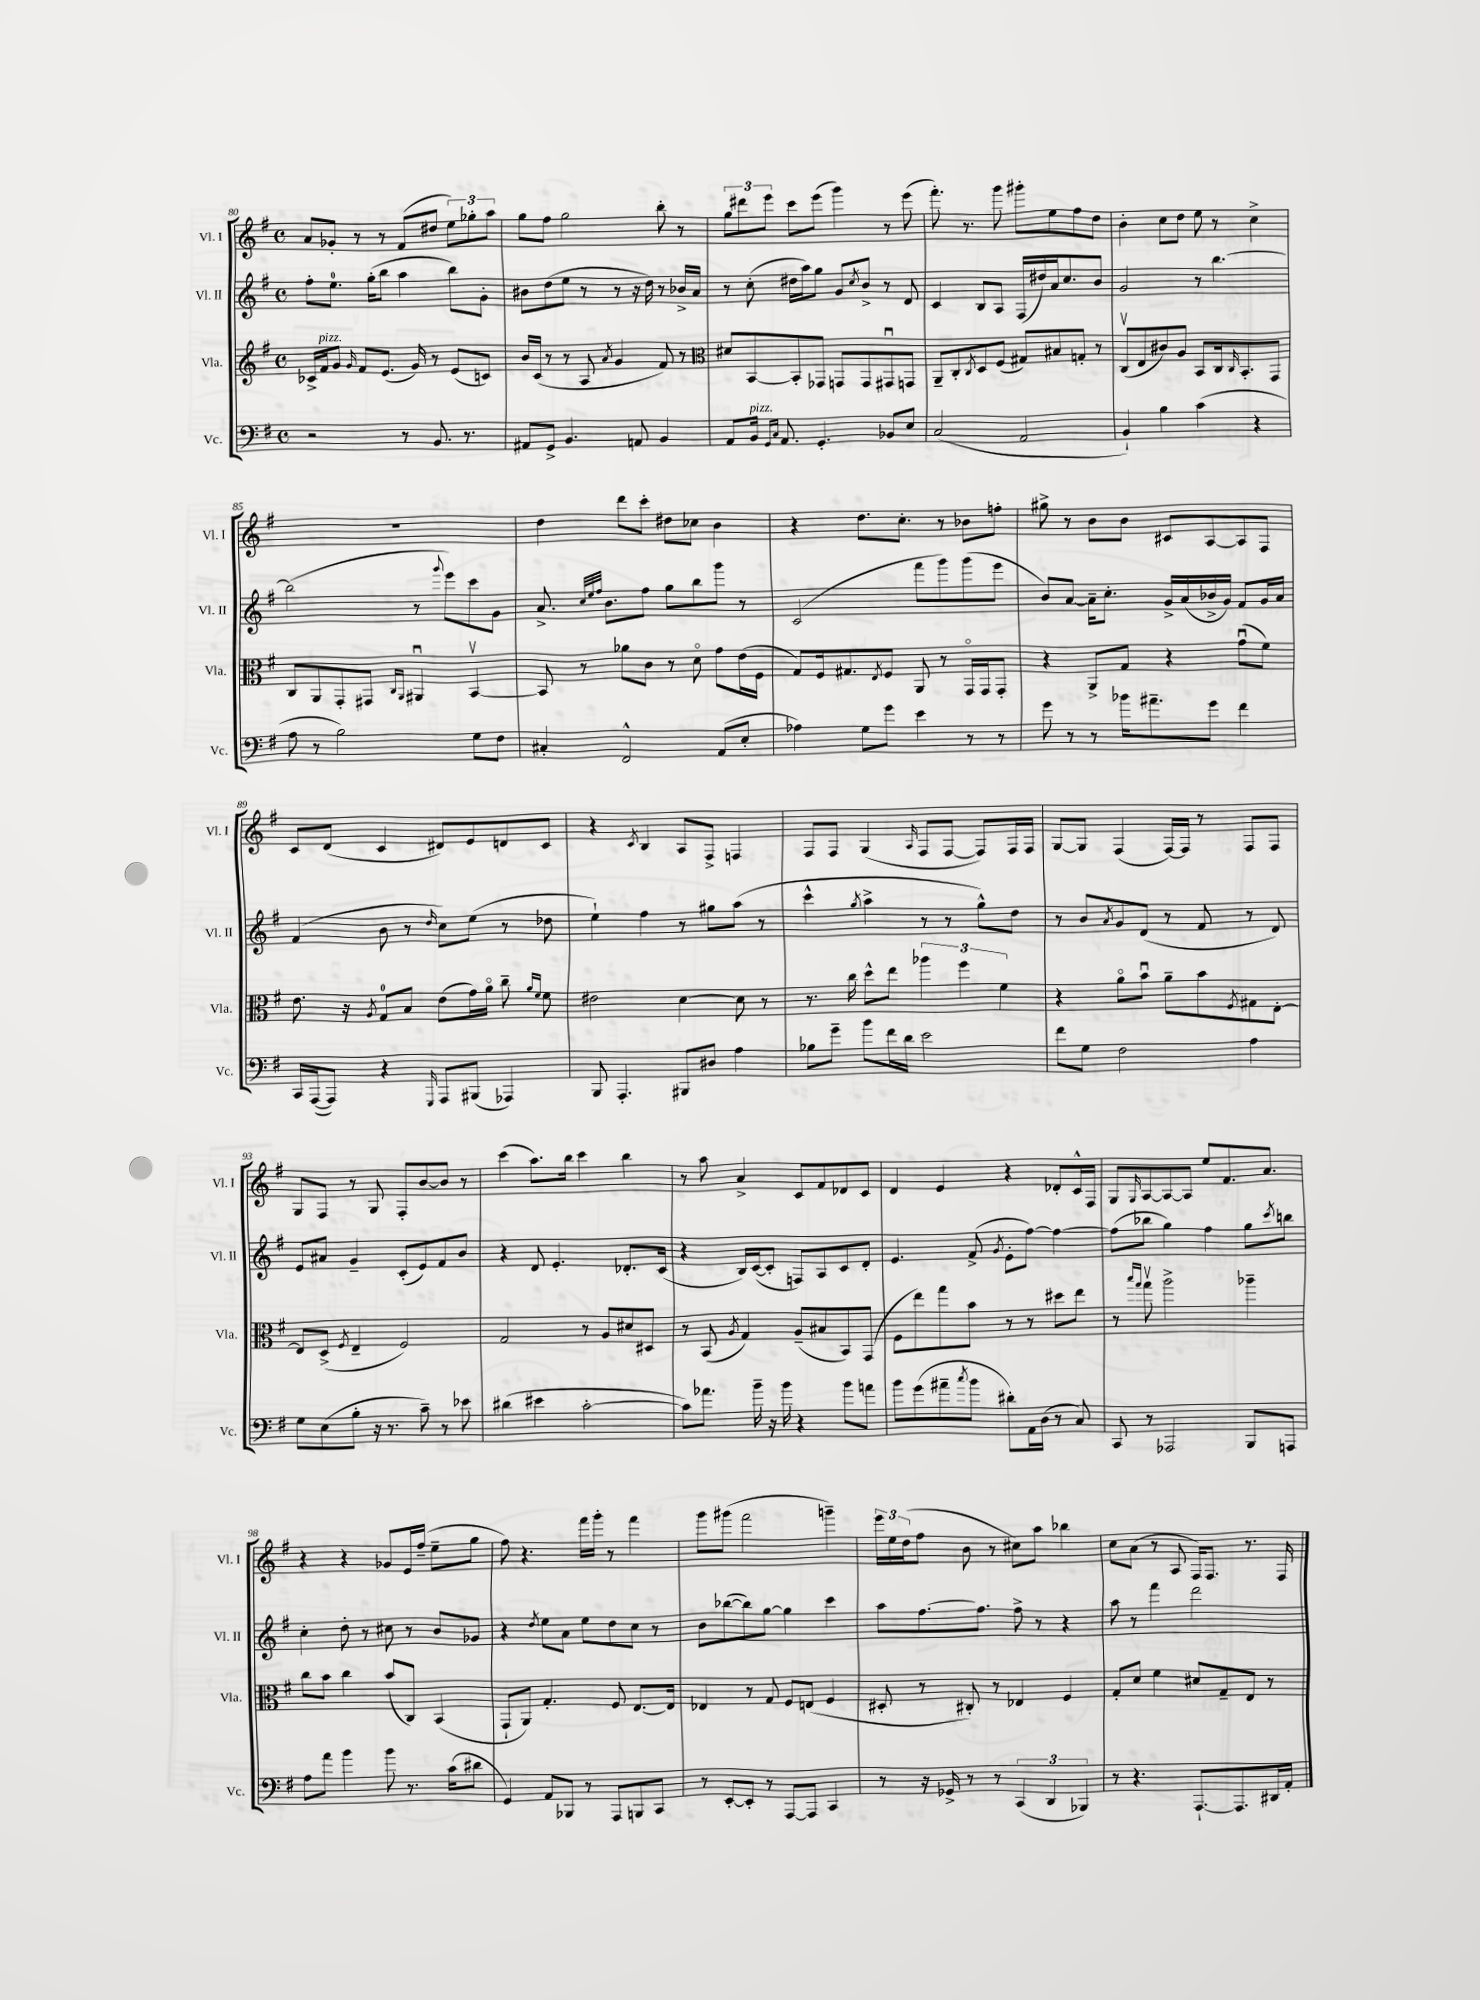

**kern	**kern	**kern	**kern
*part4	*part3	*part2	*part1
*staff4	*staff3	*staff2	*staff1
*I"Vc.	*I"Vla.	*I"Vl. II	*I"Vl. I
*I'Vc.	*I'Vla.	*I'Vl. II	*I'Vl. I
*clefF4	*clefG2	*clefG2	*clefG2
*k[f#]	*k[f#]	*k[f#]	*k[f#]
*M4/4	*M4/4	*M4/4	*M4/4
*met(c)	*met(c)	*met(c)	*met(c)
=80	=80	=80	=80
2r	16c-X^/LL	8ff#'\L	8a/L
!	!LO:TX:a:i:t=pizz.	!	!
.	16f#/J	.	.
.	8g/J	8.ee\J	8g-X'/J
.	16qqg/	.	.
.	8f#/L	.	8r
.	.	(16gg'\KL	.
.	(8.e/J	8bb\J	8r
8r	.	4aa\	(8f#/L
.	16g/)	.	.
8.BB/	8r	.	8dd#X/J
.	(8e/L	8bb\L)	12ee\L)
8.r	.	.	.
.	.	.	12gg-X'\
.	8cn/J)	8g'\J	.
.	.	.	12aa\J
=81	=81	=81	=81
8AA#X/L	16b/LL	8b#X\L	8gg\L
.	(16c/JJ	.	.
8GG^/J	8r	(8dd\	8ff#\J
4.BB/	8r	8ee\J	2gg\
.	8A/	8r	.
.	8qa/	.	.
.	4g/	8r	.
8AAn/	.	16r	.
.	.	16dd\)	.
4BB/	8f#/)	8r	8bb'\
.	8r	16b-X^/LL	8r
.	.	16a/JJ	.
=82	=82	=82	=82
*	*clefC3	*	*
8AA/L	8d#X/L	8r	12gg\L
.	.	.	12ddd#X\
!LO:TX:a:i:t=pizz.	!	!	!
16BB/Jk	[8BB/	(8cc'\	.
.	.	.	12eee\J
16qqGG/LL	.	.	.
16qqC/JJ	.	.	.
8.AA/	.	.	.
.	8BB'/]	16dd#X\LL	8ccc\L
.	.	16aa\J)	.
4.GG'/	8GG-X/J	8gg\J	(8eee\J
.	8GGn/L	8g/L	4ggg\)
.	.	8qcc/	.
.	8GG/	8b^/J	.
8BB-X/L	8GG#Xu/	8r	8r
8E/J	8GGn/J	8d/	(8eee\
=83	=83	=83	=83
(2C/	8AA~/L	4c/	8.fff#'\)
.	8C'/	.	.
.	.	.	8.r
.	8qC/	.	.
.	8D/	8B/L	.
.	(8F#/J	8A/J	8ggg\
2AA/	8G#X/L)	(16F#/LL	8ggg#X'\L
.	.	16dd#X/)	.
.	8B#X/	16a/J	8ee\
.	.	8.cc/	.
.	8Gn'/J	.	8ff#\
.	8r	8b/J	8dd\J
=84	=84	=84	=84
4BB`/)	(8Cv/L	2g/	4b'\
.	8E/	.	.
4B\	8c#X/)	.	8cc\L
.	8A/J	.	8dd\J
(4c\	8BB/L	8r	8ee\
.	16C/k	[4.bb\	8r
.	16qqC/	.	.
.	8.BB'/	.	.
4r	.	.	4cc^\
.	8GG/J	.	.
!!LO:LB:g=z
=85	=85	=85	=85
8A\	8C/L	(2bb\]	1r
8r	8AA/	.	.
2B\)	8GG'/	.	.
.	8GG#X/J	.	.
.	16qqC/LL	.	.
.	16qqAA/JJ	.	.
.	4AA#Xu/	8r	.
.	.	8qqggg/	.
.	.	8eee\L)	.
8G\L	[4BBv/	8ccc\	.
8F#\J	.	8g\J	.
=86	=86	=86	=86
4C#X'/	8BB/]	8.a^/	4dd\
.	8r	.	.
.	.	32qqcc/LLL	.
.	.	32qqee/	.
.	.	32qqff#/JJJ	.
.	.	8.b\L	.
2FF#^^/	8a-X\L	.	8ddd\L
.	8c\J	8ff#\J	8ccc'\J
.	8r	8gg\L	8dd#X\L
.	8d\	8bb\	8cc-X\J
(8AA/L	8g\L	8ggg\J	4b\
8E'/J	(16e\L	8r	.
.	16F#\JJ	.	.
=87	=87	=87	=87
4A-X\)	8G/L)	(2c/	4r
.	16F#/k	.	.
.	8.G#X/	.	.
8G\L	.	.	8.dd\L
.	8qE/	.	.
8g\J	8F#/J	.	.
.	.	.	8.cc'\J
4e\	8AA/	8fff#\L	.
.	8r	8ggg\)	8r
8r	16GG/LL	(8ggg\	8b-X\L
.	16GG/J	.	.
8r	8GG'/J	8eee\J	8ffn'\J
=88	=88	=88	=88
8g\	4r	8b/L)	8gg#X^\
8r	.	[8a/J	8r
8r	8AA^/L	16a~\KL]	8b\L
.	.	8.cc'\J	.
16b-X\KL	8G/J	.	8b\J
8.a#X~\	.	.	.
.	4r	16g^/LL	8c#X/L
.	.	(16a/	.
8g\J	.	16b-X^/	[8A/
.	.	16g/JJ)	.
4f#\	(8gu\L	8f#/L	8A/]
.	8f#\J)	16g/L	8F#/J
.	.	16a/JJ	.
!!LO:LB:g=z
=89	=89	=89	=89
16CC/LL	8.e\	(4f#/	8c/L
([16AAA/J	.	.	.
8AAA/J])	.	.	(8d/J
.	16r	.	.
.	8qA/	.	.
4r	8G/L	8b\	4c/
.	8B/J	8r	.
16qqGGG/	.	16qqdd/	.
8AAA/L	(8e\L	8cc\L)	8d#X/L)
(8BBB#X/J	16g\L)	(8ee\J	8e/
.	16a\JJ	.	.
4AAA-X/)	8cc~\	8r	8dn/
.	16qqa/LL	.	.
.	16qqf#/JJ	.	.
.	8f#\	8dd-X\	8c/J
=90	=90	=90	=90
8BBB/	2e#X\	4ee`\)	4r
4.AAA'/	.	.	.
.	.	.	8qc/
.	.	4ff#\	4B/
8BBB#X/L	[4d\	8r	8A/L
8D#X/J	.	8gg#X\L	8F#^/J
4A\	8d\]	(8aa\J	4Fn/
.	8r	8r	.
=91	=91	=91	=91
8B-X\L	8.r	4ccc^^\	8F#/L
8g~\J	.	.	8F#/J
.	16cc\	.	.
.	.	8qgg/	.
8b\L	8dd^^\L	4aa^\	(4G/
16f#\L	8ee\J	.	.
16d\JJ	.	.	.
.	.	.	16qqA/
2e\	6aa-X\	8r	8F#/L
.	.	8r	[8F#/J
.	6ff#\	.	.
.	.	8gg^^\L)	8F#/L])
.	6f#\	.	.
.	.	8dd\J	16F#/L
.	.	.	16F#/JJ
=92	=92	=92	=92
8f#\L	4r	8r	[8G/L
8G\J	.	8b/L	8G/J]
.	.	8qa/	.
2F#\	8a\L	8g/	(4F#/
.	8bu\J	(8d/J	.
.	8a~\L	8r	[16F#/LL)
.	.	.	16F#/JJ]
.	8b\	8f#/	8r
.	8qF#/	.	.
4A\	8G#X\	8r	8F#/L
.	[8E'\J	8d/)	8F#/J
!!LO:LB:g=z
=93	=93	=93	=93
8G\L	8E/L]	8e/L	8G/L
(8E\	(8D^/J	8a#X/J	8F#/J
.	8qF#/	.	.
8B'\J	4E~/	4g~/	8r
16r	.	.	8G/
8.r	.	.	.
.	2F#/)	(8c'/L	8F#'/L
8c~\)	.	8e/)	[8b/
8r	.	8f#/	8b/J]
8e-X\	.	8b/J	8r
=94	=94	=94	=94
(4d#X\	2G/	4r	(4ccc\
4e#X\	.	8d/	8.aa\L)
.	.	4.e'/	.
.	.	.	16bb\Jk
[2c'\	8r	.	4ccc\
.	8A/L	.	.
.	8d#X/	8.d-X'/L	4bb\
.	8D#X/J	.	.
.	.	(16c/Jk	.
=95	=95	=95	=95
8c\L])	8r	4r	8r
8.a-X\J	(8BB/	.	8aa\
.	8qA/	.	.
.	4G/)	16B/LL)	4a^/
16b~\	.	([16c/J	.
16r	.	8c'/J]	.
16b\	.	.	.
4r	(8A~/L	8Fn/L)	8c/L
.	8B#X/	8A/	8f#/
8b\L	8BB/)	8c/	8d-X/
8an\J	(8GG/J	8d'/J	8c/J
=96	=96	=96	=96
8b\L	8F#\L	4.e/	4d/
(8g\	8ee\)	.	.
8a#X~\	8gg\	.	4e/
8qcc/	.	.	.
8b\J	8b\J	(8f#^/	.
.	.	8qg/	.
8d#X'\L)	8r	8e'\L	4r
16AA\L	8r	[8ff#\J)	.
(16D\JJ	.	.	.
8r	8dd#X\L	4ff#\_	8d-X'/L
8C/)	8ee\J	.	16c^^/L
.	.	.	16F#/JJ
=97	=97	=97	=97
8CC/	8r	(8ff#\L]	8G/L
.	16qqbb/LL	.	.
.	16qqgg/JJ	.	16qqG/
8r	8ggv\	8bb-X\J	[8A/
2AAA-X/	2aa^\	4gg\)	8A/_
.	.	.	8A/J]
.	.	4ff#\	8ee/L
.	.	.	8.f#/
8BBB/L	4aa-X~\	8gg\L	.
.	.	.	8.a/J
.	.	8qccc/	.
8AAAn/J	.	8bbn\J	.
!!LO:LB:g=z
=98	=98	=98	=98
8A\L	8cc\L	4cc'\	4r
8a\J	8b\J	.	.
4b\	4cc\	8dd'\	4r
.	.	8r	.
8b\	(8b/L	8cc#X\	8g-X/L
8.r	8C/J)	8r	16e/L
.	.	.	(16ff#~/JJ
.	(4BB/	8b/L	8ee~\L
(16c\KL	.	.	.
8d#X\J	.	8g-X/J	8gg\J
=99	=99	=99	=99
4GG/)	8GG`/L	4r	8ff#\)
.	8AA/J)	.	4.r
.	.	8qdd/	.
8AA/L	4.G'/	8ee\L	.
8BBB-X/J	.	8a\J	.
8r	.	8ee\L	16fff#\LL
.	.	.	16ggg'\JJ
8AAA/L	8F#/	8dd\	8r
8BBBn/	[8.E/L	8cc\J	4fff#\
8CC/J	.	8r	.
.	16E/Jk]	.	.
=100	=100	=100	=100
8r	4E-X/	8b\L	8ggg\L
[8EE'/L	.	([8bb-X\	(8ggg#X\J
8EE'/J]	8r	8bb-\])	2fff#\
8r	8G/	[8gg\J	.
[8AAA/L	8F#/L	4gg\]	.
8AAA/J]	(8En/J	.	.
4CC/	4F#/	4ccc\	4gggn~\)
=101	=101	=101	=101
8r	8D#X'/	8aa\L	24eee\LL
.	.	.	24ee\
.	.	.	(24dd\J
16r	8r	[8.ff#\	8ff#\J
16GG-X^/	.	.	.
8r	8C#X'/)	.	8b\
.	.	8.ff#\J]	.
8r	8r	.	8r
(6CC/	4E-X/	8ff#^\	8cc#X\L)
.	.	8r	8aa\J
6DD/	.	.	.
.	4F#/	4r	4bb-X\
6BBB-X/)	.	.	.
=102	=102	=102	=102
8r	8G'/L	8aa\	8cc\L
4.r	8d/J	8r	(8a\J
.	4f#\	4fff#\	8r
.	.	.	8A/
[8.AAA`/L	8d#X/L	2ddd\	16F#/KL)
.	.	.	8.F#/J
.	8G~/	.	.
8.AAA/]	.	.	.
.	8E/J	.	8.r
16DD#X/L	8r	.	.
16AA'/JJ	.	.	16F#/
==	==	==	==
*-	*-	*-	*-
